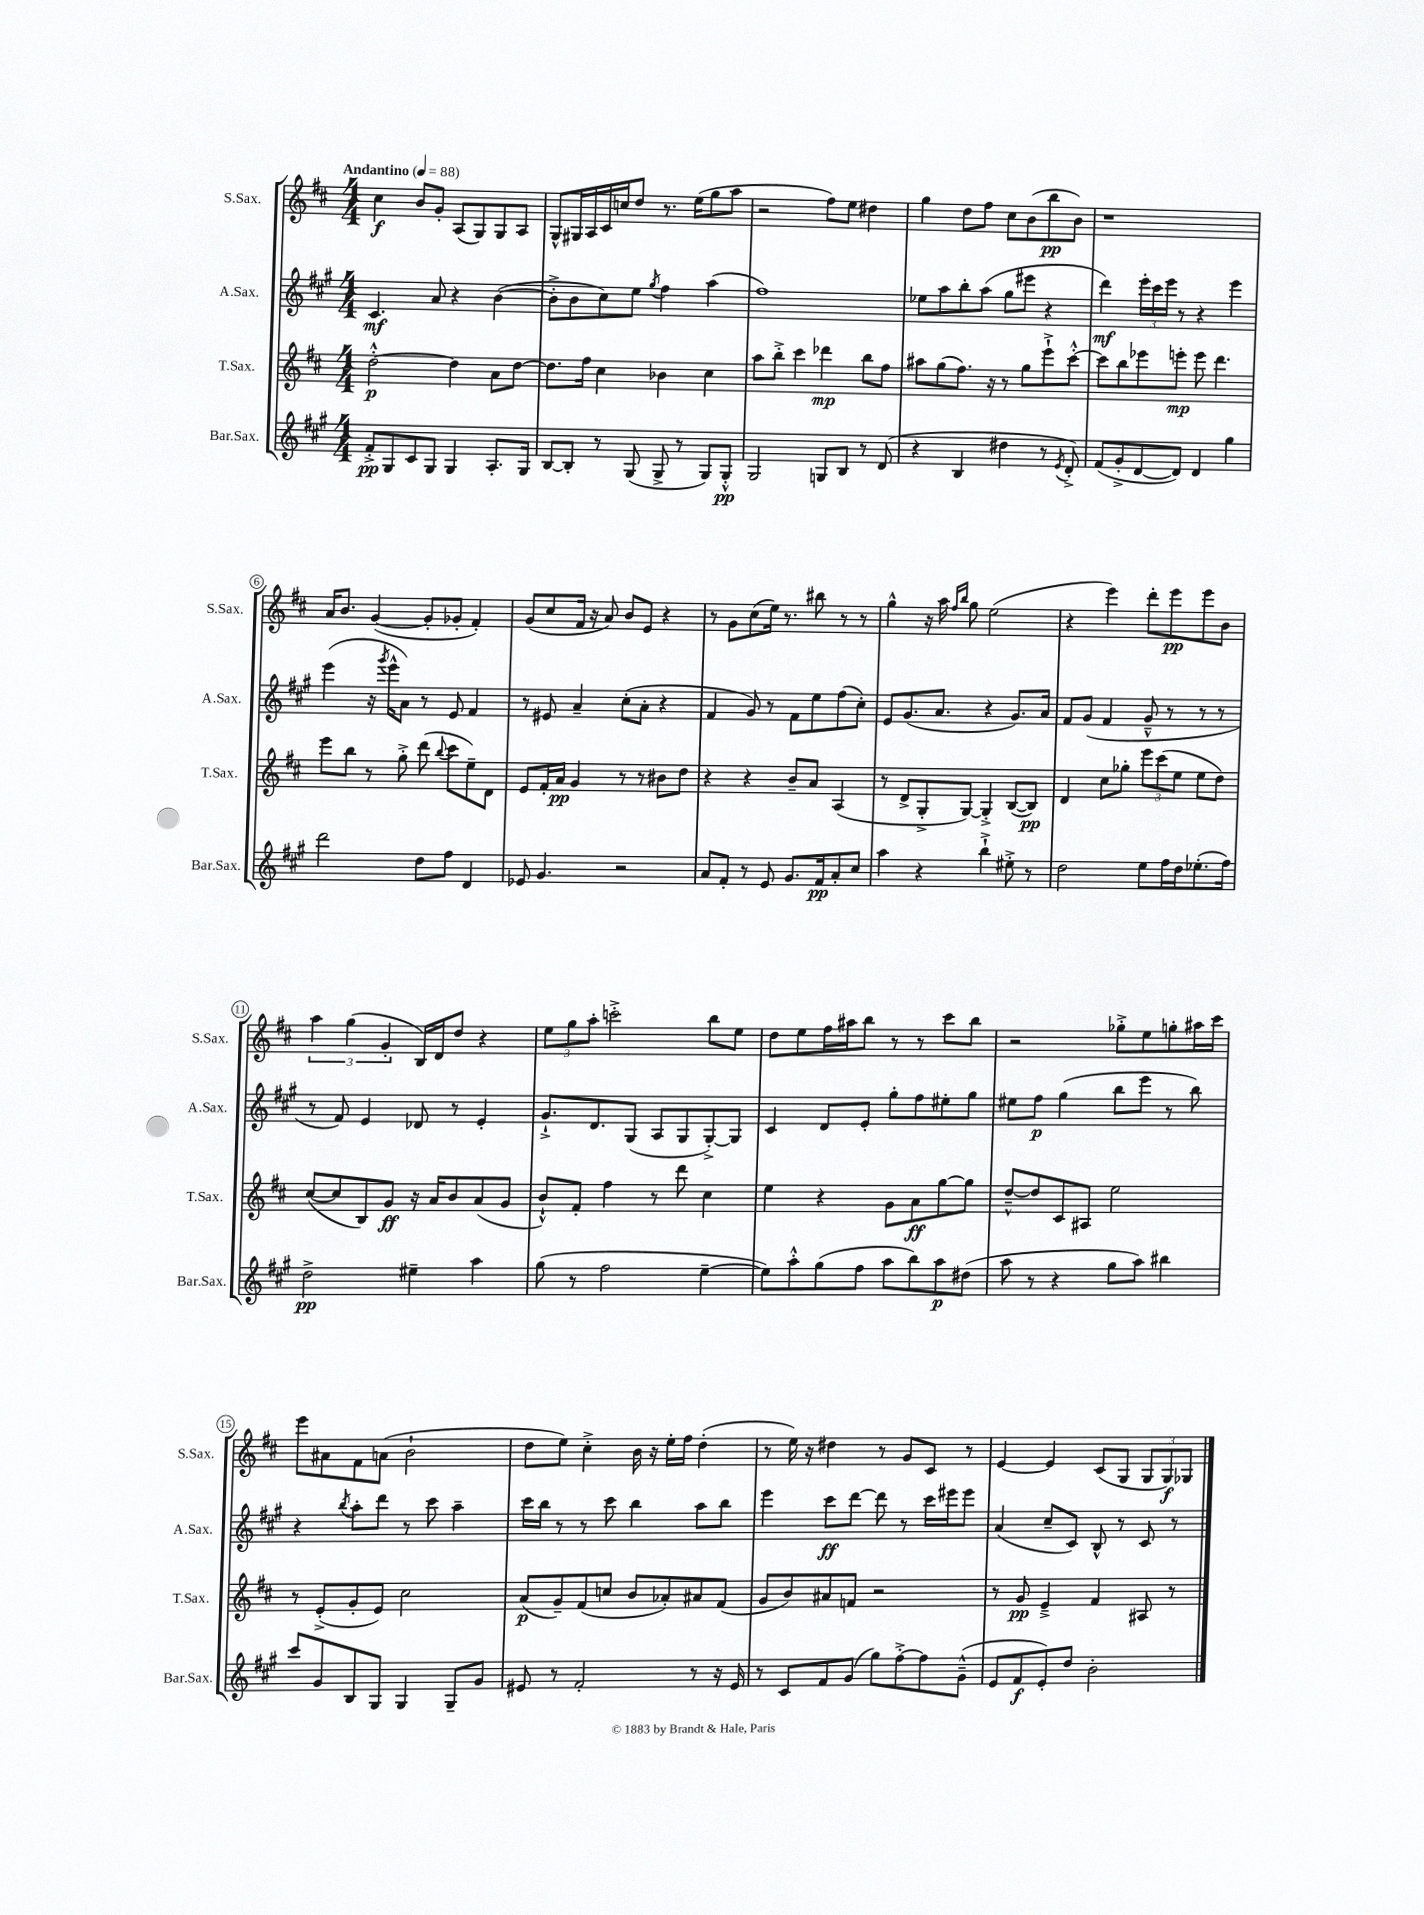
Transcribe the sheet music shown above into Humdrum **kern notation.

**kern	**kern	**kern	**kern
*staff4	*staff3	*staff2	*staff1
*clefG2	*clefG2	*clefG2	*clefG2
*k[f#c#g#]	*k[f#c#]	*k[f#c#g#]	*k[f#c#]
*M4/4	*M4/4	*M4/4	*M4/4
*MM88	*MM88	*MM88	*MM88
8f#'^	[2dd'^^	4.c#	4cc#
8G#	.	.	.
8c#	.	.	8b
8G#	.	8a	8g'
4G#	4dd]	4r	(8A
.	.	.	8G)
8.A'	8a	([4b	8G
.	[8dd	.	8A
16G#	.	.	.
=	=	=	=
[8B	8.dd]	8b'^]	8G^^
8B']	.	8b	16G#
.	16ff#	.	16A
8r	4cc#	8cc#)	16c#
.	.	.	16cc
(8G#	.	8ee	8dd
.	.	8qgg#	.
8G#^	4b-	4ff#	8.r
8r	.	.	.
.	.	.	(16ee
8G#)	4cc#	(4aa	8gg
8G#'^^	.	.	8aa
=	=	=	=
2G#	8aa	1ff#)	2r
.	8bb'^	.	.
.	4ccc#	.	.
8G	4ddd-	.	8ff#)
8B	.	.	8ee
8r	8bb	.	4dd#
(8d	8ff#	.	.
=	=	=	=
4r	8aa#	8ee-	4gg
.	(8gg	8aa	.
4B	8.ff#)	8bb'	8dd
.	.	(8aa	8ff#
.	16r	.	.
4dd#	8r	8gg#	8cc#
.	8gg	8eee#	(8b
8r	8eee`^	4r	8bb
8qe	.	.	.
8d'^)	[8ccc#'^^	.	8b)
=	=	=	=
(8f#	8ccc#]	4ddd)	1r
8g#'^	8bb	.	.
[8d	8eee-	24eee'	.
.	.	24ccc#	.
.	.	24eee	.
8d])	8eee'	8r	.
4d	8eee	4r	.
.	4.ddd	.	.
4gg#	.	4eee	.
=	=	=	=
2ddd	8eee	(4eee	16a
.	.	.	8.b
.	8bb	.	.
.	8r	16r	([4g
.	.	8qggg#	.
.	.	16eee^^	.
.	8gg'^	8a)	.
8dd	(8ddd	8r	8g']
.	8qqbb	.	.
8ff#	8ccc#	8e	8g-'
4d	8ee~)	4f#	4f#')
.	8d	.	.
=	=	=	=
8e-	8e	8r	(8g
4.g#	16f#'	8e#	8cc#
.	16a	.	.
.	4g	4a~	16f#
.	.	.	16r
.	.	.	8a)
2r	8r	(8cc#'	8b
.	8r	8a'	8e
.	8b#	4r	4r
.	8dd	.	.
=	=	=	=
8a	4r	4f#	8r
8f#'	.	.	8g
8r	4r	8g#)	(8cc#
8e	.	8r	16ee)
.	.	.	8.r
8.g#	8b~	8f#	.
.	8a	8ee	8bb#
16f#	.	.	.
8a'	(4A	(8ff#	8r
8cc#	.	8cc#')	8r
=	=	=	=
4aa	8r	8e	4gg^^
.	8d^	(8.g#	.
4r	8G'^	.	16r
.	.	8.a	16aa
.	.	.	16qqff#
.	.	.	16qqbb
.	[8G)	.	8gg
4bb`^	4G'^]	4r	(2ee
8ee#'^	([8B	8.g#)	.
8r	8B])	.	.
.	.	16a	.
=	=	=	=
2dd	4d	8f#	4r
.	.	(8g#	.
.	8cc#	4f#	4eee)
.	8gg-'	.	.
8ee	12eee	8g#~^^	8ddd'
.	(12ccc#	.	.
16ff#	.	8r	8eee
.	12ee	.	.
16dd	.	.	.
(8.ee-'	8ee	8r	8eee
.	8dd)	8r	8b
16ff#)	.	.	.
=	=	=	=
2dd^	([8cc#	8r	6aa
.	8cc#]	8f#)	.
.	.	.	(6gg
.	8B)	4e	.
.	.	.	6g'
.	8g	.	.
4ee#~	16r	8d-	16B)
.	16a	.	16d
.	8b	8r	8dd
4aa	(8a	4e'	4r
.	8g	.	.
=	=	=	=
(8gg#	8b`^^)	8.g#`^	12ee
.	.	.	12gg
8r	8f#'	.	.
.	.	.	12aa'
.	.	8.d	.
2ff#	4ff#	.	2ccc'^
.	.	(8G#	.
.	8r	8A	.
.	8ddd	8G#	.
[4ee~	4cc#	[8G#'^)	8bb
.	.	8G#]	8ee
=	=	=	=
8ee])	4ee	4c#	8dd
8aa'^^	.	.	8ee
(8gg#	4r	8d	16ff#
.	.	.	16aa#
8ff#	.	8e'	8bb
8aa	8g	8gg#'	8r
8bb)	8a	8ff#	8r
8aa	[8gg	8ee#'	8ccc#
(8dd#	8gg]	8gg#	8bb
=	=	=	=
8aa	[8dd~^^	8ee#	2r
8r	8dd]	8ff#	.
4r	8c#	(4gg#	.
.	8A#	.	.
8gg#	2ee	8bb	8gg-'^
8aa)	.	8eee	8ee
4bb#	.	8r	8gg'
.	.	8bb)	16aa#
.	.	.	16ccc#
=	=	=	=
8ccc#	8r	4r	8eee
8g#	(8e'^	.	8a#
.	.	8qbb	.
8B	8g'	8aa'	8f#
8G#	8e)	8ddd	(8a
4G#	2cc#	8r	2b`
.	.	8ccc#	.
8G#~	.	4aa~	.
8g#	.	.	.
=	=	=	=
8e#	(8a	16ccc#	8dd
.	.	16bb	.
8r	8g~)	8r	8ee)
2f#'	(8f#	8r	4cc#'^
.	8cc	8ccc#	.
.	8b	4bb	16b
.	.	.	16r
.	8a-')	.	16ee'
.	.	.	16ff#
8r	8a#	8aa	(4dd'
16r	(8f#	8bb	.
16e#	.	.	.
=	=	=	=
8r	8g	4eee	8r
8c#	8b)	.	16ee)
.	.	.	16r
8f#	8a#	8ccc#	4dd#
(8g#	8f	[8ddd	.
8gg#)	2r	8ddd]	8r
[8ff#'^	.	8r	8g
8ff#]	.	16ccc#	8c#
.	.	16eee#	.
(8g#~^^	.	8eee#	8r
=	=	=	=
8e	8r	(4a	[4e
8f#	8g	.	.
8e')	4e~^	8cc#~	4e]
8dd	.	8c#)	.
2b'	4f#	8B^^	(8c#
.	.	8r	8G
.	8A#	8c#	12G
.	.	.	12G)
.	8r	8r	.
.	.	.	12G-
==	==	==	==
*-	*-	*-	*-
